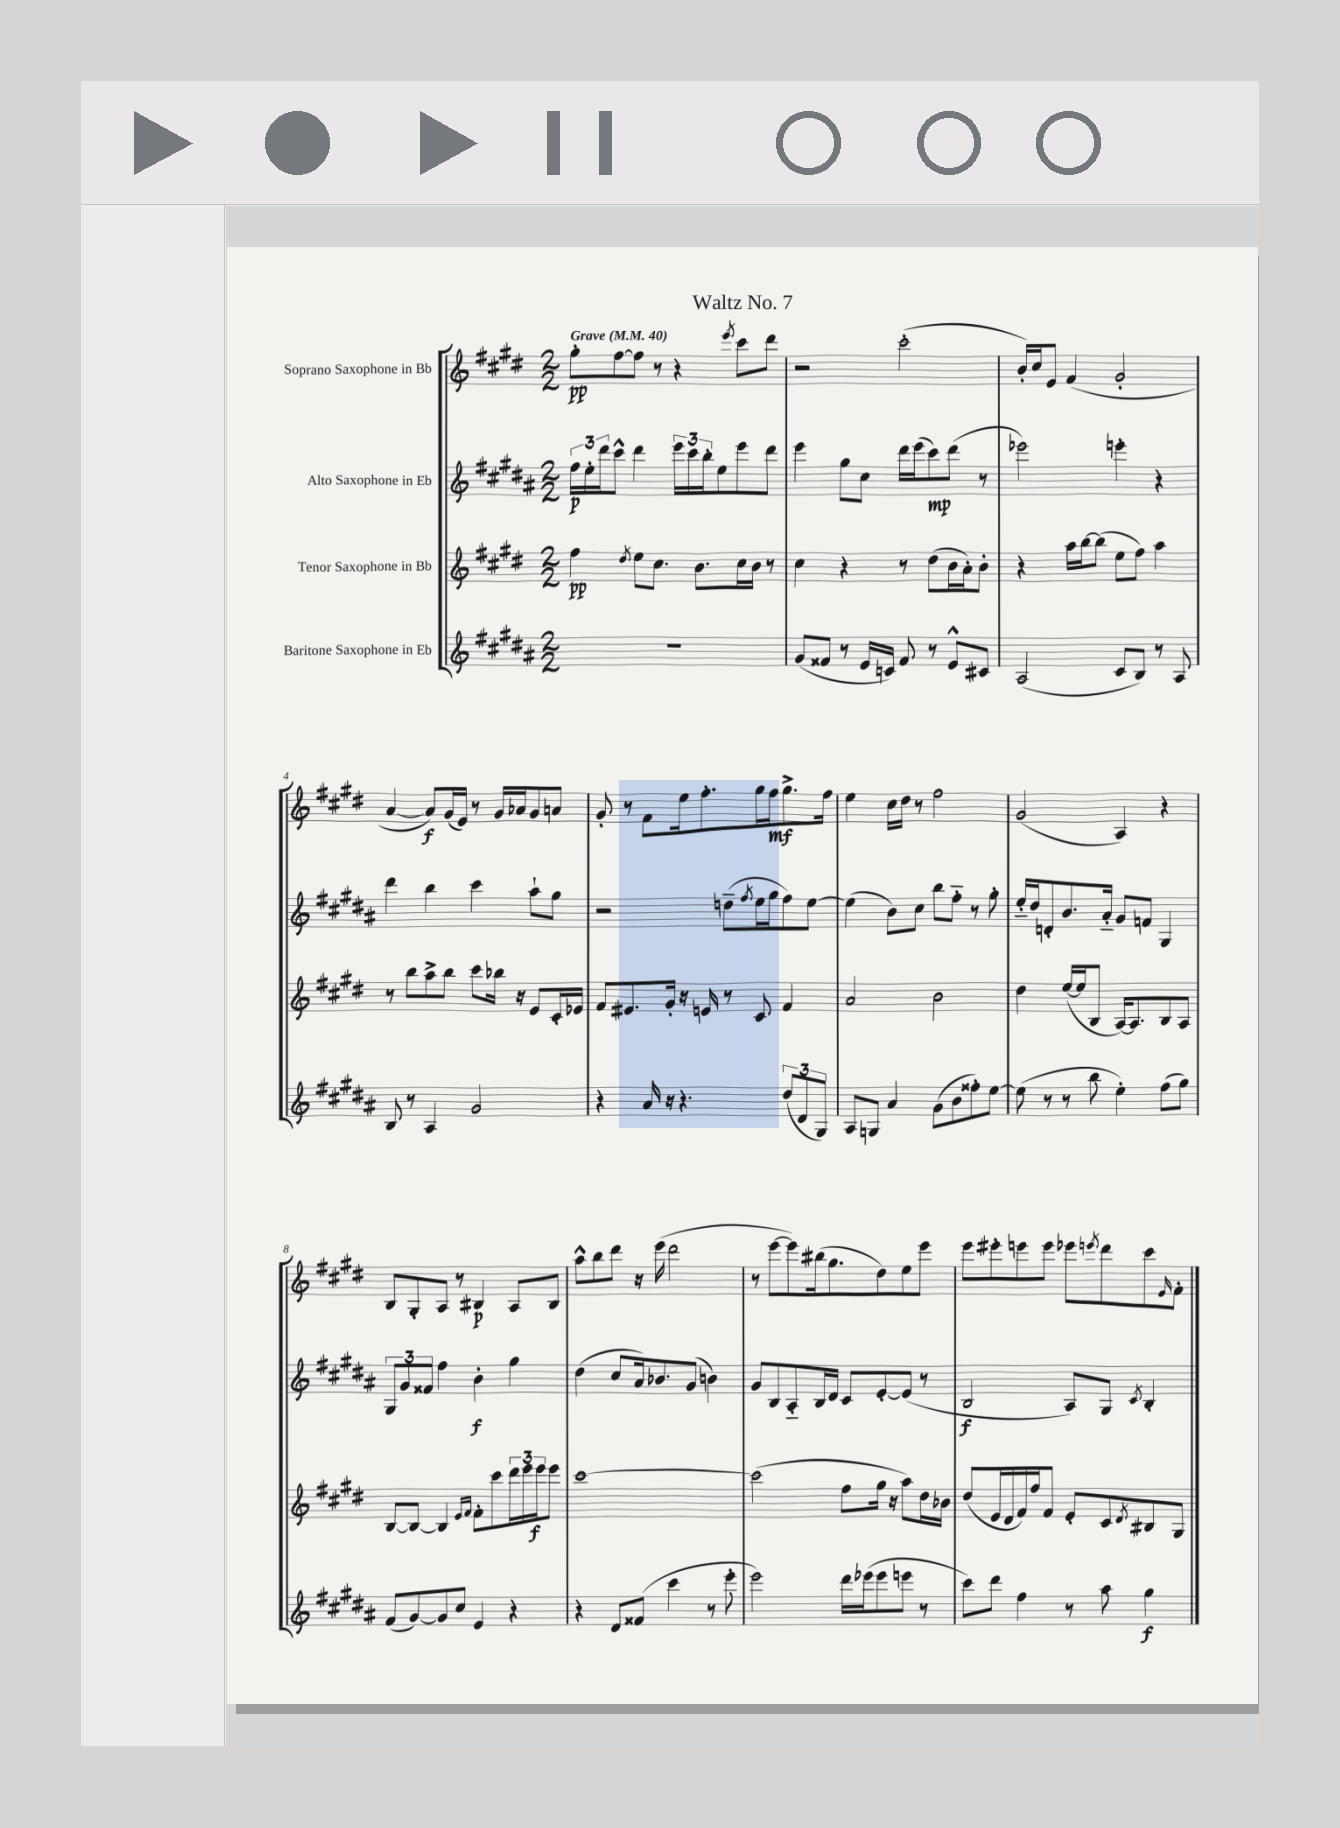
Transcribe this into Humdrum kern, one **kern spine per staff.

**kern	**dynam	**kern	**dynam	**kern	**dynam	**kern	**dynam
*part4	*part4	*part3	*part3	*part2	*part2	*part1	*part1
*staff4	*staff4	*staff3	*staff3	*staff2	*staff2	*staff1	*staff1
*I"Baritone Saxophone in Eb	*	*I"Tenor Saxophone in Bb	*	*I"Alto Saxophone in Eb	*	*I"Soprano Saxophone in Bb	*
*clefG2	*	*clefG2	*	*clefG2	*	*clefG2	*
*k[f#c#g#d#a#]	*	*k[f#c#g#d#]	*	*k[f#c#g#d#a#]	*	*k[f#c#g#d#]	*
*M2/2	*	*M2/2	*	*M2/2	*	*M2/2	*
*MM40	*	*MM40	*	*MM40	*	*MM40	*
=1	=1	=1	=1	=1	=1	=1	=1
!	!	!	!	!	!	!LO:TX:a:B:t=Grave	!
1r	.	4ff#\	pp	24ff#\LL	p	8gg#'\L	pp
.	.	.	.	24ee'\	.	.	.
.	.	.	.	24ddd#\J	.	.	.
.	.	.	.	8ccc#^^\J	.	[8ff#\	.
.	.	8qdd#/	.	.	.	.	.
.	.	8ee\L	.	4ddd#\	.	8ff#\J]	.
.	.	8.cc#\J	.	.	.	8r	.
.	.	.	.	24eee\LL	.	4r	.
.	.	.	.	24ccc#\	.	.	.
.	.	8.b\L	.	.	.	.	.
.	.	.	.	24bb'\J	.	.	.
.	.	.	.	8ee\	.	.	.
.	.	.	.	.	.	8qeee/	.
.	.	16cc#\L	.	8eee\	.	8ccc#\L	.
.	.	16b\JJ	.	.	.	.	.
.	.	8r	.	8ddd#\J	.	8ddd#\J	.
=2	=2	=2	=2	=2	=2	=2	=2
(8g#/L	.	4cc#\	.	4eee\	.	2r	.
8f##X/J	.	.	.	.	.	.	.
8r	.	4r	.	8gg#\L	.	.	.
16e/LL	.	.	.	8cc#\J	.	.	.
16cn/JJ)	.	.	.	.	.	.	.
8f##/	.	8r	.	16ddd#\LL	.	(2ccc#'\	.
.	.	.	.	(16eee\J	.	.	.
8r	.	(8dd#\L	.	8ccc#\)	mp	.	.
8e^^/L	.	16b\L	.	(8ddd#\J	.	.	.
.	.	16a'\J)	.	.	.	.	.
8c#X/J	.	8b'\J	.	8r	.	.	.
=3	=3	=3	=3	=3	=3	=3	=3
(2A#/	.	4r	.	2eee-X\)	.	16b'/LL)	.
.	.	.	.	.	.	16cc#/J	.
.	.	.	.	.	.	8e/J	.
.	.	16aa\LL	.	.	.	(4f#/	.
.	.	[16bb\J	.	.	.	.	.
.	.	(8bb\J]	.	.	.	.	.
8c#/L	.	8ee\L	.	4eeen'\	.	2g#'/	.
8B/J)	.	8ff#\J)	.	.	.	.	.
8r	.	4aa\	.	4r	.	.	.
8A#/	.	.	.	.	.	.	.
!!LO:LB:g=z
=4	=4	=4	=4	=4	=4	=4	=4
8B/	.	8r	.	4ddd#\	.	[4a/	.
8r	.	8bb\L	.	.	.	.	.
4A#/	.	8aa^\	.	4bb\	.	8a/L])	f
.	.	8bb\J	.	.	.	(16g#/L	.
.	.	.	.	.	.	16e/JJ)	.
2g#/	.	8ccc#\L	.	4ccc#\	.	8r	.
.	.	16bb-X\Jk	.	.	.	16g#/LL	.
.	.	16r	.	.	.	16a-X/J	.
.	.	8e/L	.	8aa#`\L	.	8g#/	.
.	.	16c#'/L	.	8gg#\J	.	8an/J	.
.	.	16e-X/JJ	.	.	.	.	.
=5	=5	=5	=5	=5	=5	=5	=5
4r	.	8f#/L	.	2r	.	8g#'/	.
.	.	8.e#X/	.	.	.	8r	.
16a#/	.	.	.	.	.	8f#\L	.
16r	.	16g#'/Jk	.	.	.	.	.
4.r	.	16r	.	.	.	16ee\k	.
.	.	16en/	.	.	.	8.ff#'\	.
.	.	8r	.	(8ddn~\L	.	.	.
.	.	.	.	8qff#/	.	.	.
.	.	8c#/	.	16ee\L	.	16gg#\L	.
.	.	.	.	16gg#\J	.	16ff#\J	mf
(12dd#/L	.	4f#/	.	8ff#\)	.	8.gg#^\	.
12d#/	.	.	.	.	.	.	.
.	.	.	.	[8ee\J	.	.	.
12G#/J)	.	.	.	.	.	.	.
.	.	.	.	.	.	16ff#\Jk	.
=6	=6	=6	=6	=6	=6	=6	=6
8A#/L	.	2a/	.	(4ee\]	.	4ee\	.
8Gn/J	.	.	.	.	.	.	.
4a#/	.	.	.	8b\L)	.	16cc#\LL	.
.	.	.	.	.	.	16dd#\JJ	.
.	.	.	.	8cc#\J	.	8r	.
(8g#\L	.	2b\	.	8bb\L	.	2ff#\	.
8b\	.	.	.	8ff#\J	.	.	.
8ff##X'\)	.	.	.	8r	.	.	.
[8ee\J	.	.	.	8gg#'\	.	.	.
=7	=7	=7	=7	=7	=7	=7	=7
(8ee\]	.	4dd#\	.	16ee/LL	.	(2g#/	.
.	.	.	.	16dd#/J	.	.	.
8r	.	.	.	8dn'/	.	.	.
8r	.	([16ee/LL	.	8.b/	.	.	.
.	.	16ee/J]	.	.	.	.	.
8bb\	.	8B/J	.	.	.	.	.
.	.	.	.	16a#/Jk	.	.	.
4ee'\)	.	[16A/KL)	.	8g#/L	.	4A/)	.
.	.	8.A/]	.	.	.	.	.
.	.	.	.	8fn/J	.	.	.
(8ff#\L	.	8B/	.	4G#/	.	4r	.
8gg#\J)	.	8A/J	.	.	.	.	.
!!LO:LB:g=z
=8	=8	=8	=8	=8	=8	=8	=8
(8f#/L	.	[8B/L	.	12G#/L	.	8B/L	.
.	.	.	.	12g#/	.	.	.
[8g#/)	.	8B/J_	.	.	.	8G#'/	.
.	.	.	.	12f##X/J	.	.	.
8g#/]	.	4B/]	.	4ff#\	.	8A/J	.
8cc#/J	.	.	.	.	.	8r	.
.	.	16qqe/LL	.	.	.	.	.
.	.	16qqf#/JJ	.	.	.	.	.
4e/	.	8f#'\L	.	4b'\	f	4B#X/	p
.	.	8ccc#\	.	.	.	.	.
4r	.	24ddd#\L	.	4gg#\	.	8A/L	.
.	.	24eee\	.	.	.	.	.
.	.	24eee\J	f	.	.	.	.
.	.	8eee\J	.	.	.	8B#/J	.
=9	=9	=9	=9	=9	=9	=9	=9
4r	.	[1ccc#	.	(4dd#\	.	8aa^^\L	.
.	.	.	.	.	.	8bb\	.
8d#/L	.	.	.	8cc#/L	.	8ddd#\J	.
(8f##X/J	.	.	.	16a#/k)	.	16r	.
.	.	.	.	8.b-X/	.	(16eee\	.
4ccc#\	.	.	.	.	.	2ddd#\	.
.	.	.	.	(8g#/J	.	.	.
8r	.	.	.	4bn\)	.	.	.
8eee'\	.	.	.	.	.	.	.
=10	=10	=10	=10	=10	=10	=10	=10
2eee\)	.	(2ccc#\]	.	8g#/L	.	8r	.
.	.	.	.	8B/	.	[8eee\L	.
.	.	.	.	8A#/	.	8eee\])	.
.	.	.	.	16B/L	.	(16bb#X\k	.
.	.	.	.	16d#/JJ	.	8.gg#\	.
16ddd#\LL	.	8ff#\L	.	8c#/L	.	.	.
(16eee-X\J	.	.	.	.	.	.	.
8eee-\	.	16gg#\Jk	.	[8e'/	.	8dd#\)	.
.	.	16r	.	.	.	.	.
8eeen\J	.	8aa\L)	.	(8e/J]	.	8ee\	.
8r	.	16dd#\L	.	8r	.	8eee\J	.
.	.	16b-X\JJ	.	.	.	.	.
=11	=11	=11	=11	=11	=11	=11	=11
8ccc#\L)	.	(8dd#/L	.	2B/	f	8eee\L	.
8ddd#\J	.	16e/L	.	.	.	8eee#X'\	.
.	.	16d#/	.	.	.	.	.
4ff#\	.	16f#/)	.	.	.	8eeen\	.
.	.	16ff#/J	.	.	.	.	.
.	.	8f#/J	.	.	.	8eee\J	.
8r	.	8e'/L	.	8A#/L)	.	8eee-X\L	.
.	.	.	.	.	.	8qeeen/	.
8aa#\	.	8c#/	.	8G#/J	.	8ddd#\	.
.	.	8qd#/	.	8qc#/	.	.	.
4gg#\	f	8B#X/	.	4B'/	.	8ccc#\	.
.	.	.	.	.	.	16qqe/	.
.	.	8G#/J	.	.	.	8f#'\J	.
==	==	==	==	==	==	==	==
*-	*-	*-	*-	*-	*-	*-	*-
